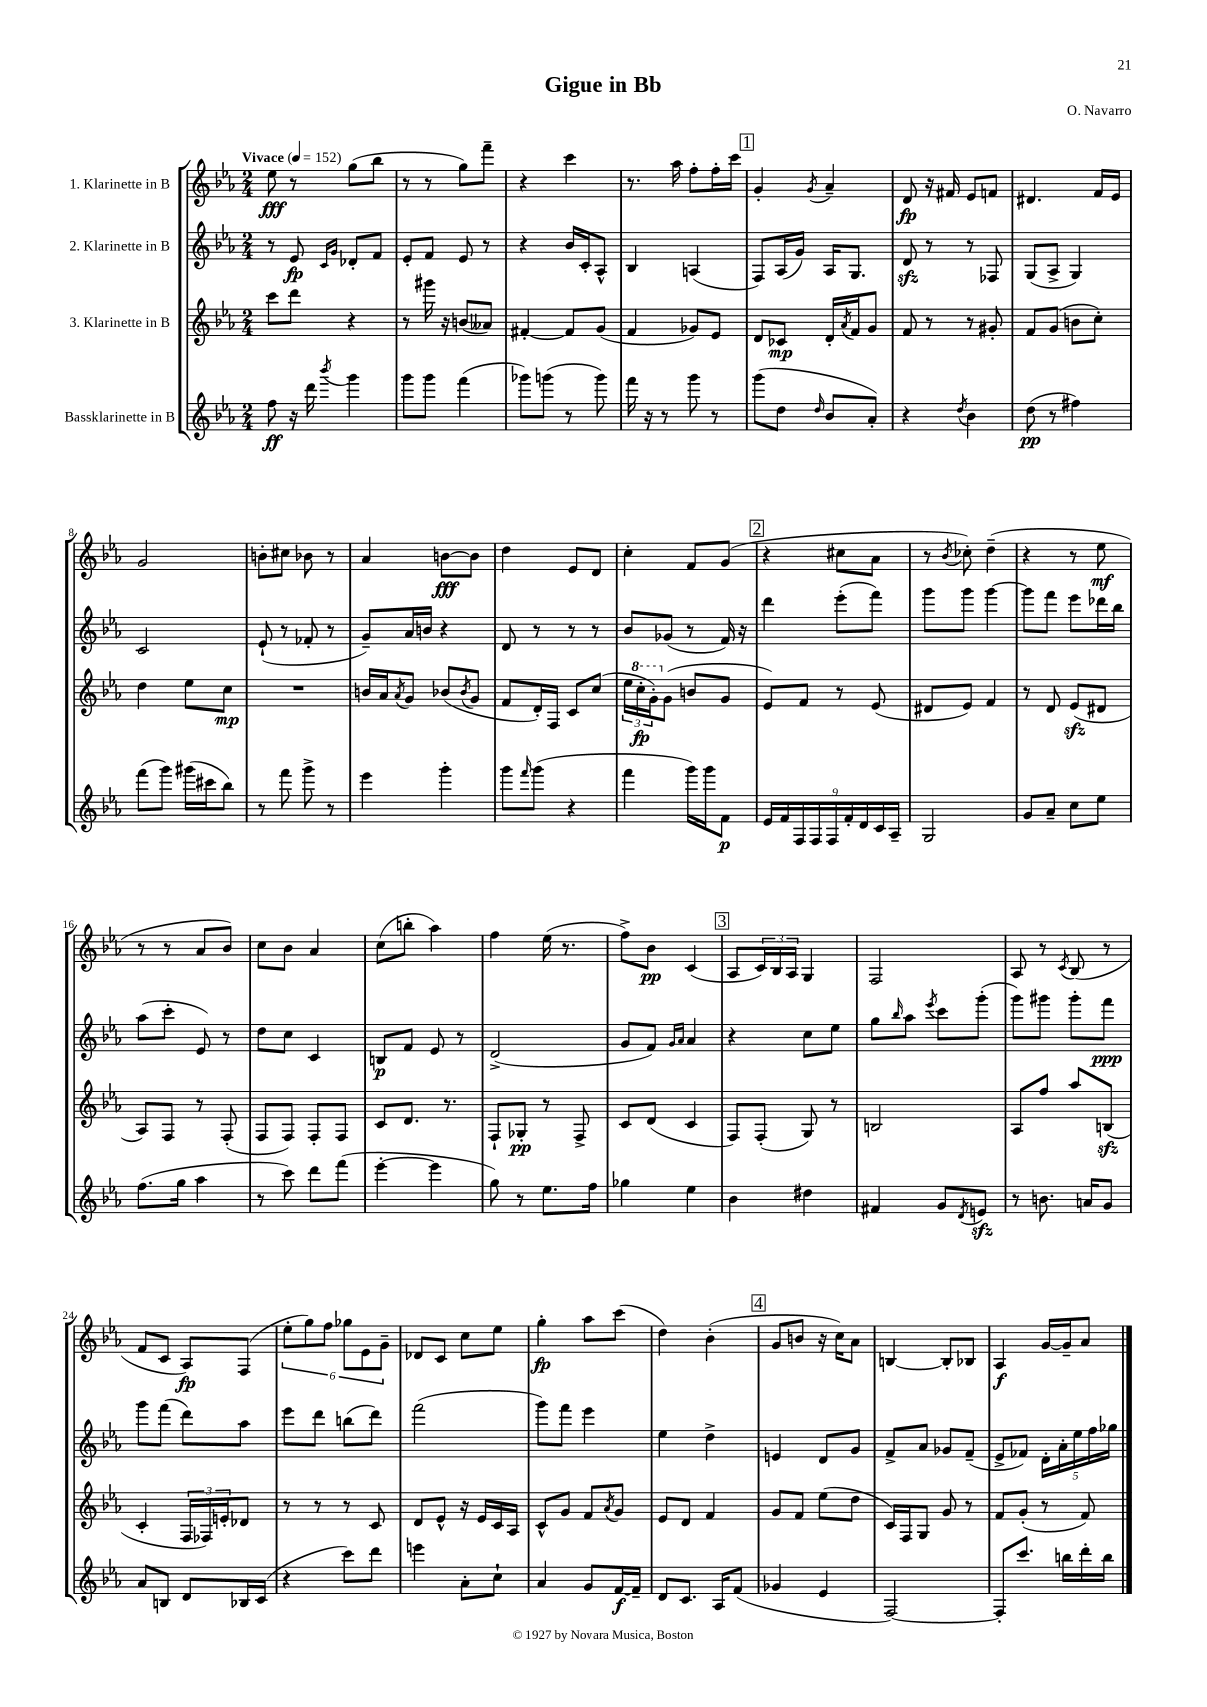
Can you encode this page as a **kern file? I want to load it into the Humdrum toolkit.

**kern	**kern	**kern	**kern
*staff4	*staff3	*staff2	*staff1
*clefG2	*clefG2	*clefG2	*clefG2
*k[b-e-a-]	*k[b-e-a-]	*k[b-e-a-]	*k[b-e-a-]
*M2/4	*M2/4	*M2/4	*M2/4
*MM152	*MM152	*MM152	*MM152
8ff	8ccc	8r	8ee-
16r	8ddd	8e-	8r
16ddd	.	.	.
.	.	16qqc	.
8qbbb-	.	16qqg	.
4ggg	4r	8d-'	(8gg
.	.	8f	8bb-
=	=	=	=
8ggg	8r	8e-'	8r
8ggg	16ggg#	8f	8r
.	16r	.	.
(4fff	(8b	8e-	8gg)
.	8a--)	8r	8fff~
=	=	=	=
8ggg-)	[4f#'	4r	4r
(8ggg	.	.	.
8r	8f#]	16b-	4ccc
.	.	16c'	.
8ggg)	(8g	8A-^^	.
=	=	=	=
16fff	4f	4B-	8.r
16r	.	.	.
8r	.	.	.
.	.	.	16aa-
8ggg	8g-)	(4A	8ff'
8r	8e-	.	16ff'
.	.	.	16ccc
=	=	=	=
(8ggg	8d	8F)	4g'
8dd	8c-	(16A-	.
.	.	16g)	.
16qqdd	.	.	8qg
8b-	16d'	16A-	4a-~
.	8qa-	.	.
.	16f	8.G	.
8a-')	8g	.	.
=	=	=	=
4r	8f	8d	8d
.	8r	8r	16r
.	.	.	16f#
8qdd	.	.	.
4b-	8r	8r	8e-
.	8g#'	8F-	8f
=	=	=	=
(8dd	8f	(8G	4.d#
8r	(8g	8A-^	.
4ff#)	8b	4G)	.
.	8cc')	.	16f
.	.	.	16e-
=	=	=	=
(8fff	4dd	2c	2g
8ggg)	.	.	.
(16ggg#	8ee-	.	.
16ccc#	.	.	.
8bb-)	8cc	.	.
=	=	=	=
8r	2r	(8e-`	8b'
8fff	.	8r	8cc#
8ggg^	.	8f-'	8b-
8r	.	8r	8r
=	=	=	=
4eee-	16b	8g~)	4a-
.	16a-	.	.
.	8qa-	.	.
.	8g	16a-	.
.	.	16b	.
4ggg'	(8b-	4r	[8b
.	8qb-	.	.
.	8g	.	8b]
=	=	=	=
8ggg	8f	8d	4dd
16qqfff	.	.	.
(8ggg	16d')	8r	.
.	16F	.	.
4r	8c	8r	8e-
.	(8cc	8r	8d
=	=	=	=
4fff	24ee-	8b-	4cc'
.	24ccc'	.	.
.	24gg')	.	.
.	(8g	(8g-	.
16ggg)	8b	8r	8f
16ggg	.	.	.
8f	8g	16f)	(8g
.	.	16r	.
=	=	=	=
18e-	8e-)	4ddd	4r
18f	.	.	.
18F	.	.	.
.	8f	.	.
18F	.	.	.
18F	.	.	.
.	8r	(8eee-'	8cc#
18f'	.	.	.
18d	.	.	.
.	(8e-	8fff)	8a-
18c	.	.	.
18A-~	.	.	.
=	=	=	=
2G	8d#	8ggg	8r
.	.	.	8qb-
.	8e-)	8ggg	8cc-')
.	4f	[4ggg	(4dd~
=	=	=	=
8g	8r	8ggg]	4r
8a-~	8d	8fff	.
8cc	(8e-	8eee-	8r
8ee-	8d#	16ddd-	8ee-
.	.	16bb-	.
=	=	=	=
(8.ff	8A-)	(8aa-	8r
.	8F	8ccc'	8r
16gg	.	.	.
4aa-	8r	8e-)	8a-
.	(8F'	8r	8b-)
=	=	=	=
8r	8F	8dd	8cc
8ccc)	8F)	8cc	8b-
8ddd	8F'	4c	4a-
(8fff	8F	.	.
=	=	=	=
[4eee-'	8c	8B	(8cc
.	8.d	8f	8bb'
4eee-]	.	8e-	4aa-)
.	8.r	.	.
.	.	8r	.
=	=	=	=
8gg)	8F`	(2d^	4ff
8r	8G-'	.	.
8.ee-	8r	.	(16ee-
.	.	.	8.r
.	8F^	.	.
16ff	.	.	.
=	=	=	=
4gg-	8c	8g	8ff^)
.	(8d	8f)	8b-
.	.	16qqg	.
.	.	16qqa-	.
4ee-	4c	4a-	(4c
=	=	=	=
4b-	8F)	4r	8A-
.	(8F'	.	24c)
.	.	.	24B-
.	.	.	24A-
4dd#	8G)	8cc	4G
.	8r	8ee-	.
=	=	=	=
4f#	2B	8gg	2F
.	.	16qqbb-	.
.	.	8aa-	.
.	.	8qeee-	.
8g	.	8ccc	.
8qd	.	.	.
8e	.	(8ggg'	.
=	=	=	=
8r	8A-	8ggg)	8A-
8.b	8ff	8ggg#	8r
.	.	.	8qc
.	8aa-	8ggg#'	(8B-
16a	.	.	.
8g	(8B	8fff	8r
=	=	=	=
8a-	4c'	8ggg	8f
8B	.	(8fff	8c
8d	24F	8ddd)	8A-)
.	24F-)	.	.
.	24e'	.	.
16B-	8d-	8aa-	(8F
(16c	.	.	.
=	=	=	=
4r	8r	8eee-	12ee-'
.	.	.	12gg)
.	8r	8ddd	.
.	.	.	12ff
8ccc)	8r	(8bb	12gg-
.	.	.	12e-
8ddd	8c	8ddd)	.
.	.	.	12g~
=	=	=	=
4eee	8d	(2fff	8d-
.	8e-^^	.	8c
8a-'	16r	.	8cc
.	16e-	.	.
8cc`	16c	.	8ee-
.	16A-	.	.
=	=	=	=
4a-	8c^^	8ggg)	4gg'
.	8g	8fff	.
8g	8f	4eee-	8aa-
.	8qa-	.	.
[16f	8g	.	(8ccc
16f~]	.	.	.
=	=	=	=
8d	8e-	4ee-	4dd)
8.c	8d	.	.
.	4f	4dd^	(4b-'
16A-	.	.	.
(8f	.	.	.
=	=	=	=
4g-	8g	4e	8g
.	8f	.	8b
4e-	(8ee-	8d	16r
.	.	.	16cc)
.	8dd	8g	8a-
=	=	=	=
[2F)	16c)	8f^	[4B
.	16F	.	.
.	8G	8a-	.
.	8g	8g-	8B']
.	8r	(8f~	8B-
=	=	=	=
8F']	8f	8e-^	4A-
8.ccc	(8g'	8f-)	.
.	8r	20d'	[16g
.	.	20a-'	.
16bb	.	.	16g~]
.	.	20ee-	.
16ddd'	8f)	.	8a-
.	.	20ff	.
16bb	.	.	.
.	.	20gg-	.
==	==	==	==
*-	*-	*-	*-
